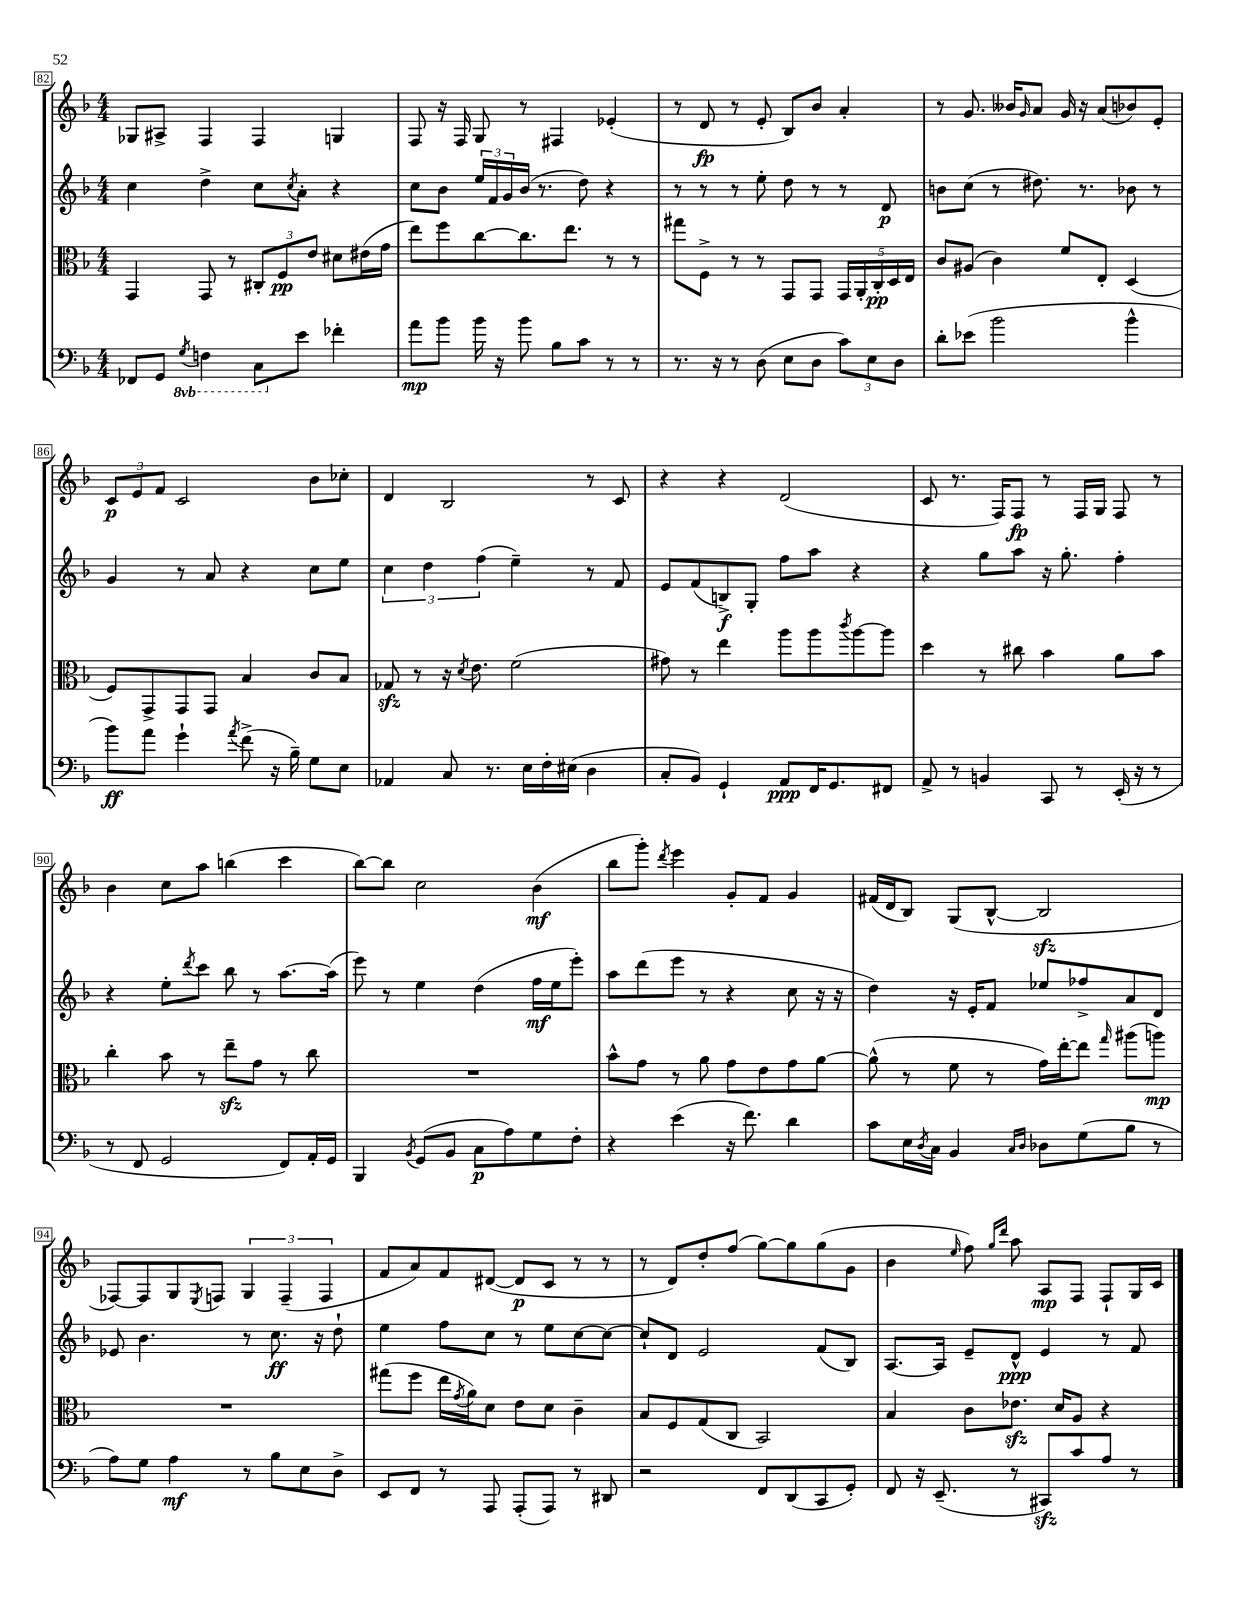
<<
\new StaffGroup <<
\new Staff = "s0" {
    \clef treble \key f \major \numericTimeSignature \time 4/4
    ges8 ais8-> f4 f4 g4 |
    f8 r16 f16 g8 r8 fis4 ees'4-.( |
    r8 d'8\fp r8 e'8-. bes8) bes'8 a'4-. |
    r8 g'8. beses'16 \grace { g'16 } a'8 g'16 r16 a'8( bes'8) e'8-. |
    \tuplet 3/2 { c'8\p e'8 f'8 } c'2 bes'8 ces''8-. |
    d'4 bes2 r8 c'8 |
    r4 r4 d'2( |
    c'8 r8. f16) f8\fp r8 f16 g16 f8 r8 |
    bes'4 c''8 a''8 b''4( c'''4 |
    bes''8~) bes''8 c''2 bes'4\mf( |
    bes''8 g'''8-.) \acciaccatura { d'''8 } e'''4 g'8-. f'8 g'4 |
    fis'16( d'16 bes8) g8( bes8~-^ bes2\sfz |
    fes8~) fes8 g8 \acciaccatura { e8 } f8 \tuplet 3/2 { g4 f4--( f4 } |
    f'8 a'8) f'8 dis'8~( dis'8\p c'8 r8 r8 |
    r8 d'8) d''8-. f''8( g''8~) g''8 g''8( g'8 |
    bes'4 \grace { e''16 } f''8) \grace { g''16 d'''16 } a''8 a8\mp f8 f8-! g16 c'16 \bar "|." |
}
\new Staff = "s1" {
    \clef treble \key f \major \numericTimeSignature \time 4/4
    c''4 d''4-> c''8 \acciaccatura { c''8 } a'8-. r4 |
    c''8 bes'8 \tuplet 3/2 { e''16 f'16 g'16 } bes'16( r8. d''8) r4 |
    r8 r8 r8 e''8-. d''8 r8 r8 d'8\p |
    b'8 c''8( r8 dis''8.) r8. bes'8 r8 |
    g'4 r8 a'8 r4 c''8 e''8 |
    \tuplet 3/2 { c''4 d''4 f''4( } e''4--) r8 f'8 |
    e'8 f'8( b8->\f) g8-. f''8 a''8 r4 |
    r4 g''8 a''8 r16 g''8.-. f''4-. |
    r4 e''8-. \acciaccatura { d'''8 } c'''8 bes''8 r8 a''8.~ a''16( |
    e'''8) r8 e''4 d''4( f''16\mf e''16 e'''8-.) |
    a''8 d'''8( e'''8 r8 r4 c''8 r16 r16 |
    d''4) r16 e'16-. f'8 ees''8 fes''8-> a'8 d'8 |
    ees'8 bes'4. r8 c''8.\ff r16 d''8-! |
    e''4 f''8 c''8 r8 e''8 c''8~ c''8~ |
    c''8-! d'8 e'2 f'8( bes8) |
    a8.~ a16 e'8-- d'8-^\ppp e'4 r8 f'8 \bar "|." |
}
\new Staff = "s2" {
    \clef alto \key f \major \numericTimeSignature \time 4/4
    g,4 g,8 r8 \tuplet 3/2 { cis8-. f8\pp e'8 } dis'8 eis'16( g'16 |
    e''8) f''8 c''8~ c''8. e''8. r8 r8 |
    gis''8 f8-> r8 r8 g,8 g,8 \tuplet 5/4 { g,16 a,16-. c16-.\pp d16 e16 } |
    c'8 ais8( c'4) f'8 e8-. d4( |
    f8) g,8-> g,8 g,8 bes4 c'8 bes8 |
    ges8\sfz r8 r16 \acciaccatura { d'8 } e'8. f'2( |
    gis'8) r8 e''4 a''8 a''8 \acciaccatura { c'''8 } a''8~ a''8 |
    d''4 r8 cis''8 bes'4 a'8 bes'8 |
    c''4-. bes'8 r8 e''8--\sfz g'8 r8 c''8 |
    R1 |
    bes'8-^ g'8 r8 a'8 g'8 e'8 g'8 a'8~ |
    a'8-^( r8 f'8 r8 g'16) e''16~-. e''8 \grace { g''16 } ais''8( a''8\mp) |
    R1 |
    gis''8( f''8 e''16 \acciaccatura { g'8 } a'16) d'8 e'8 d'8 c'4-- |
    bes8 f8 g8( c8 bes,2) |
    bes4 c'8 ees'8.\sfz d'16 a8 r4 \bar "|." |
}
\new Staff = "s3" {
    \clef bass \key f \major \numericTimeSignature \time 4/4 \set Staff.ottavationMarkups = #ottavation-simple-ordinals
    fes,8 g,8 \ottava #-1 \acciaccatura { g,8 } f,4 c,8 \ottava #0 e'8 fes'4-. |
    a'8\mp bes'8 bes'16 r16 bes'8 bes8 c'8 r8 r8 |
    r8. r16 r8 d8( e8 d8 \tuplet 3/2 { c'8) e8 d8 } |
    d'8-. ees'8( bes'2 bes'4-^ |
    bes'8\ff) a'8 g'4-! \acciaccatura { a'8 } f'8->( r16 bes16--) g8 e8 |
    aes,4 c8 r8. e16 f16-. eis16( d4 |
    c8-. bes,8) g,4-! a,8\ppp f,16 g,8. fis,8 |
    a,8-> r8 b,4 c,8 r8 e,16-.( r16 r8 |
    r8 f,8 g,2 f,8) a,16-. g,16 |
    bes,,4 \acciaccatura { bes,8 } g,8( bes,8 c8\p a8) g8 f8-. |
    r4 e'4( r16 f'8.) d'4 |
    c'8 e16 \acciaccatura { d8 } c16 bes,4 \grace { c16 d16 } des8 g8( bes8 r8 |
    a8) g8 a4\mf r8 bes8 e8 d8-> |
    e,8 f,8 r8 a,,8 a,,8-.( a,,8) r8 dis,8 |
    r2 f,8 d,8( c,8 g,8-.) |
    f,8 r16 e,8.--( r8 cis,8\sfz) c'8 a8 r8 \bar "|." |
}
>>
>>
\layout { \context { \Score currentBarNumber = #82 \override BarNumber.stencil = #(make-stencil-boxer 0.1 0.3 ly:text-interface::print) } }
